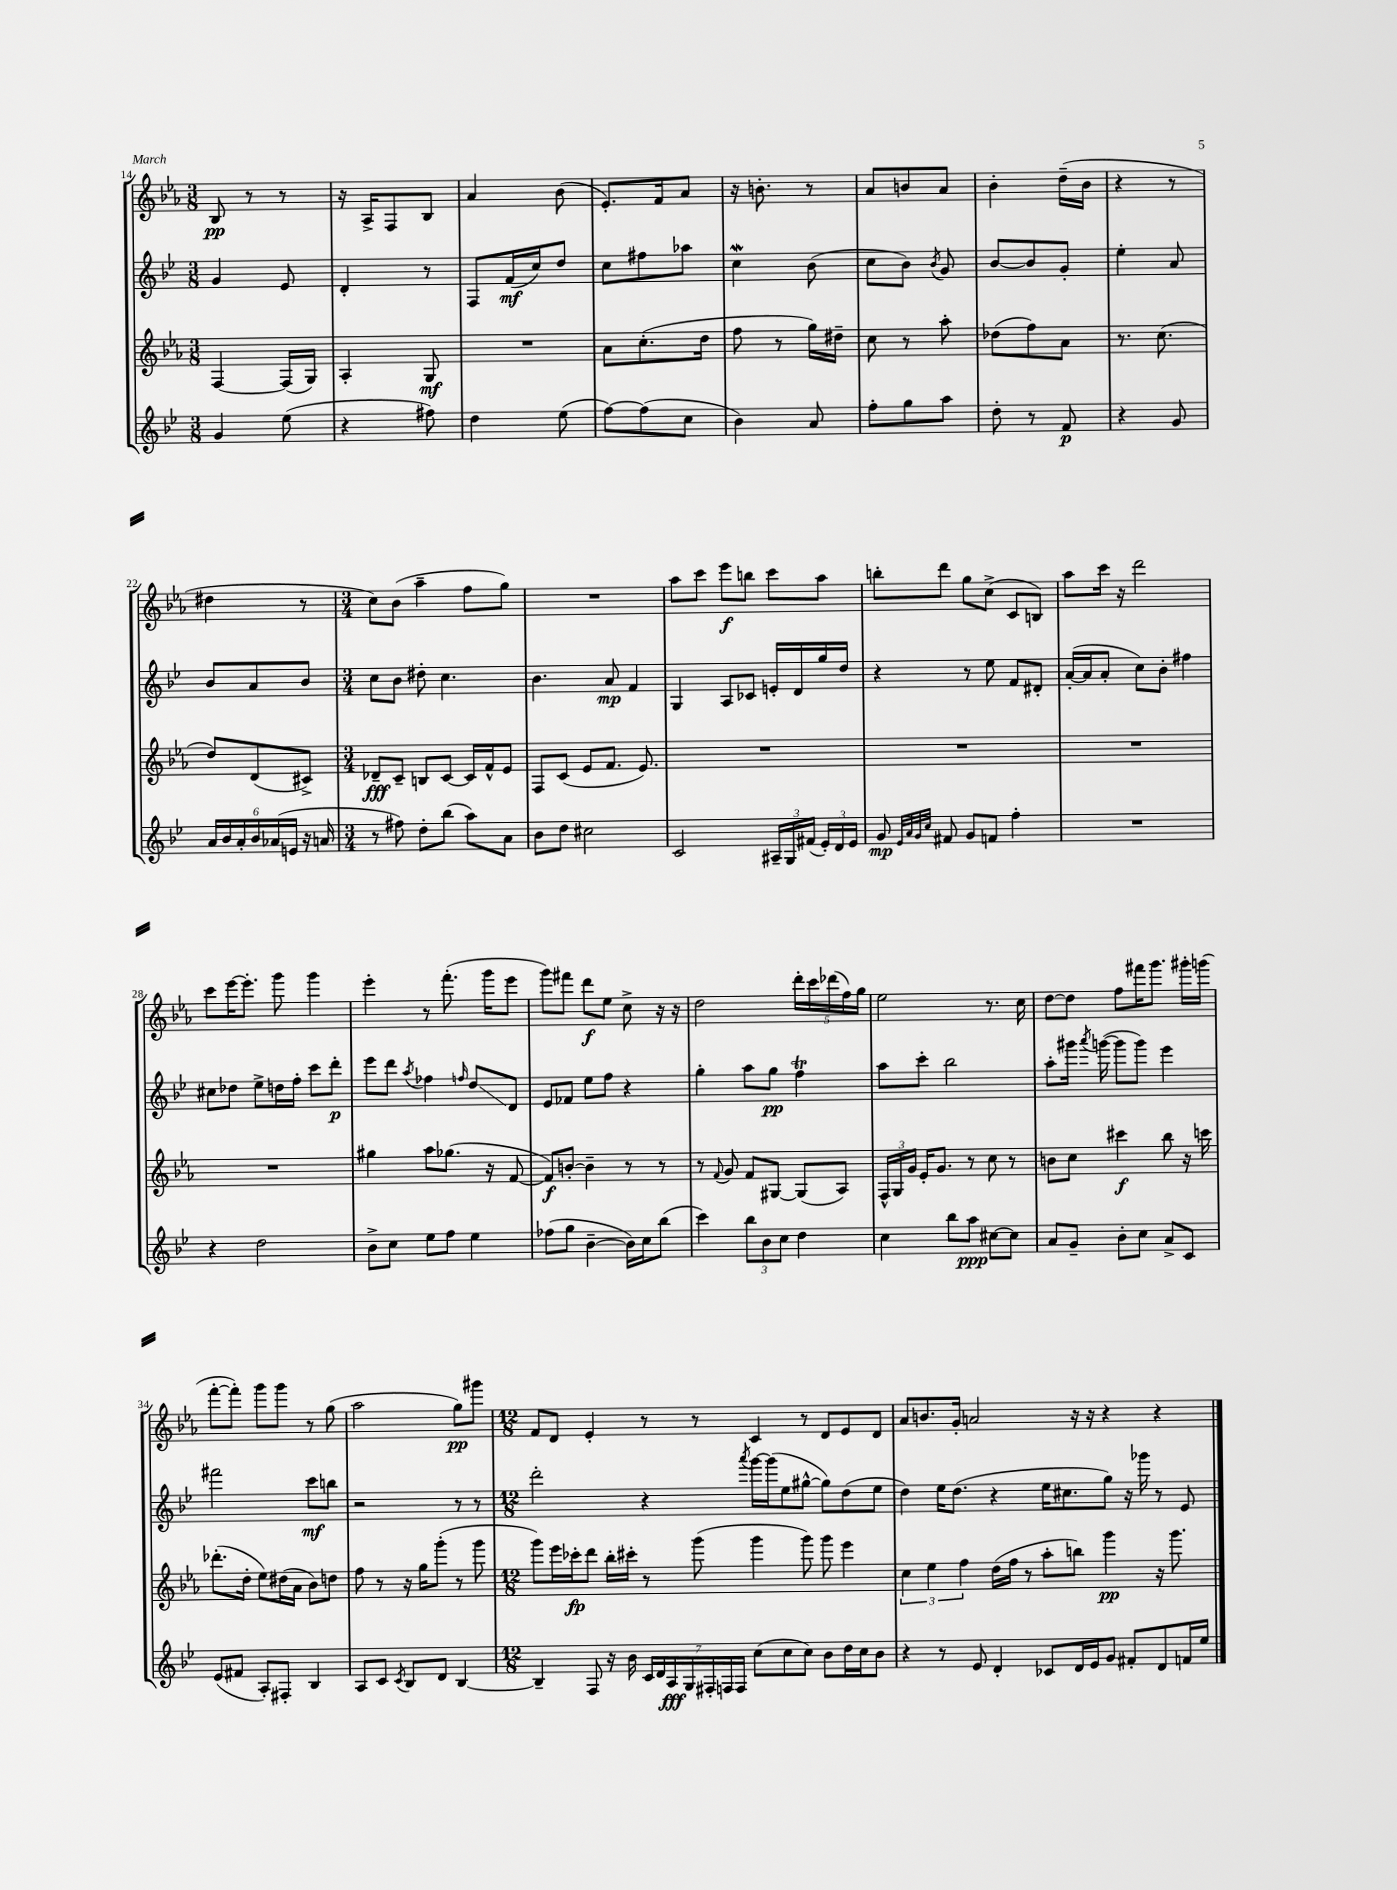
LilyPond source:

<<
\new StaffGroup <<
\new Staff = "s0" {
    \clef treble \key ees \major \numericTimeSignature \time 3/8
    \autoBeamOff bes8\pp r8 r8 |
    r16 aes16[-> f8 bes8] |
    aes'4 bes'8( |
    ees'8.[-.) f'16 aes'8] |
    r16 b'8.-. r8 |
    aes'8[ b'8 aes'8] |
    bes'4-. d''16[--( bes'16] |
    r4 r8 |
    dis''4 r8 |
    \numericTimeSignature \time 3/4 c''8[) bes'8]( aes''4-- f''8[ g''8]) |
    R2. |
    aes''8[ c'''8] ees'''8[\f b''8] c'''8[ aes''8] |
    b''8[-. d'''8] g''8[ c''8]->( c'8[ b8]) |
    aes''8[ c'''16] r16 d'''2 |
    c'''8[ ees'''16~ ees'''8.]-. g'''8 g'''4 |
    ees'''4-. r8 f'''8.-.( g'''16[ ees'''8] |
    g'''8[) fis'''8] d'''8[\f ees''8] c''8-> r16 r16 |
    d''2 \tuplet 5/4 { d'''16[-. c'''16 des'''16( f''16) g''16] } |
    ees''2 r8. c''16 |
    d''8[~ d''8] f''8[ fis'''16 g'''8.] gis'''16[-. g'''16]( |
    f'''8[~-. f'''8]-.) g'''8[ g'''8] r8 g''8( |
    aes''2 g''8[\pp) gis'''8] |
    \numericTimeSignature \time 12/8 f'8[ d'8] ees'4-. r8 r8 c'4 r8 d'8[ ees'8 d'8] |
    aes'8[ b'8. g'16]-. a'2 r16 r16 r4 r4 \bar "|." |
}
\new Staff = "s1" {
    \clef treble \key bes \major \numericTimeSignature \time 3/8
    \autoBeamOff g'4 ees'8 |
    d'4-. r8 |
    f8[ f'16\mf( c''16) d''8] |
    c''8[ fis''8 aes''8] |
    c''4\mordent bes'8( |
    c''8[ bes'8]) \acciaccatura { bes'8 } g'8 |
    bes'8[~ bes'8 g'8]-. |
    ees''4-. a'8 |
    bes'8[ a'8 bes'8] |
    \numericTimeSignature \time 3/4 c''8[ bes'8] dis''8-. c''4. |
    bes'4. a'8\mp f'4 |
    g4 a8[ ces'8] e'16[-. d'16 g''16 d''16] |
    r4 r8 ees''8 f'8[ dis'8]-. |
    a'16[~-.( a'16 a'8]-. c''8[) bes'8]-. fis''4 |
    cis''8[ des''8] ees''8[-> d''16 f''16]-. c'''8[ d'''8]-.\p |
    ees'''8[ d'''8] \acciaccatura { a''8 } fes''4 \grace { f''16 } d''8[\glissando d'8] |
    ees'8[ fes'8] ees''8[ f''8] r4 |
    g''4-. a''8[ g''8]\pp f''4\trill |
    a''8[ c'''8]-. bes''2 |
    a''8[-. gis'''16] \acciaccatura { a'''8 } g'''16~( g'''8[ g'''8]) ees'''4 |
    fis'''2 c'''8[\mf b''8] |
    r2 r8 r8 |
    \numericTimeSignature \time 12/8 d'''2-. r4 \acciaccatura { a'''8 } g'''16[~ g'''16( ees''8 gis''8]~-^ gis''8[) d''8( ees''8] |
    d''4) ees''16[ d''8.]( r4 ees''16[ cis''8. g''8]) r16 ges'''16 r8 ees'8 \bar "|." |
}
\new Staff = "s2" {
    \clef treble \key ees \major \numericTimeSignature \time 3/8
    \autoBeamOff f4~ f16[( g16]) |
    aes4-. g8\mf |
    R4. |
    aes'8[ c''8.-.( d''16] |
    f''8 r8 g''16[) dis''16]-- |
    c''8 r8 aes''8-. |
    des''8[( f''8) aes'8] |
    r8. c''8.( |
    d''8[) d'8( cis'8]->) |
    \numericTimeSignature \time 3/4 des'8[--\fff c'8]-- b8[ c'8]~ c'16[ f'16-^ ees'8] |
    f8[ c'8]( ees'8[ f'8.] ees'8.) |
    R2. |
    R2. |
    R2. |
    R2. |
    gis''4 aes''8[ ges''8.]( r16 f'8~ |
    f'8[\f) b'8]~-. b'4-- r8 r8 |
    r8 \appoggiatura { f'8 } g'8 f'8[ gis8]~ gis8[( aes8]) |
    \tuplet 3/2 { f16[-^ g16 g'16] } ees'16[-. g'8.] r8 c''8 r8 |
    b'8[ c''8] cis'''4\f bes''8 r16 c'''16 |
    des'''8.[-.( d''16]-. ees''8[) dis''16( aes'16] bes'8[) d''8] |
    f''8 r8 r16 g''16[ g'''8]-.( r8 g'''8 |
    \numericTimeSignature \time 12/8 g'''8[) ees'''16 ces'''16-.\fp d'''8] bes''16[-. cis'''16]-. r8 g'''8( g'''4 g'''8) g'''8 ees'''4 |
    \tuplet 3/2 { c''4 ees''4 f''4 } d''16[( f''16] r8 aes''8[-. b''8]) g'''4\pp r16 g'''8. \bar "|." |
}
\new Staff = "s3" {
    \clef treble \key bes \major \numericTimeSignature \time 3/8
    \autoBeamOff g'4 ees''8( |
    r4 fis''8) |
    d''4 ees''8( |
    f''8[~) f''8( c''8] |
    bes'4) a'8 |
    f''8[-. g''8 a''8] |
    d''8-. r8 f'8\p |
    r4 g'8 |
    \tuplet 6/4 { a'16[ bes'16 a'16-. bes'16 aes'16( e'16] } r16 a'16 |
    \numericTimeSignature \time 3/4 r8 fis''8) d''8[-. bes''8]( a''8[) a'8] |
    bes'8[ d''8] cis''2 |
    c'2 \tuplet 3/2 { ais16[-- g16 fis'16]( } \tuplet 3/2 { ees'16[-.) d'16 ees'16] } |
    g'8\mp \grace { ees'32[ a'32 g'32 c''32] } fis'8 g'8[ f'8] f''4-. |
    R2. |
    r4 d''2 |
    bes'8[-> c''8] ees''8[ f''8] ees''4 |
    fes''8[( g''8] bes'4~-- bes'16[) c''16 bes''8]( |
    c'''4) \tuplet 3/2 { bes''8[ bes'8 c''8] } d''4 |
    c''4 bes''8[ a''8]\ppp cis''8[~ cis''8] |
    a'8[ g'8]-- bes'8[-. c''8] a'8[-> c'8] |
    ees'8[( fis'8] a8[-.) fis8]-. bes4 |
    a8[ c'8] \acciaccatura { c'8 } bes8[ d'8] bes4~ |
    \numericTimeSignature \time 12/8 bes4-- f8 r16 bes'16 \tuplet 7/4 { c'16[ d'16 a16\fff g16 fis16-. f16 f16] } c''8[( c''8 c''8]) bes'8[ d''16 c''16 bes'8] |
    r4 r8 ees'8 d'4-. ces'8[ d'16 ees'16 g'8] fis'8[-. d'8 f'16 ees''16] \bar "|." |
}
>>
>>
\layout { \context { \Score currentBarNumber = #14 } }
